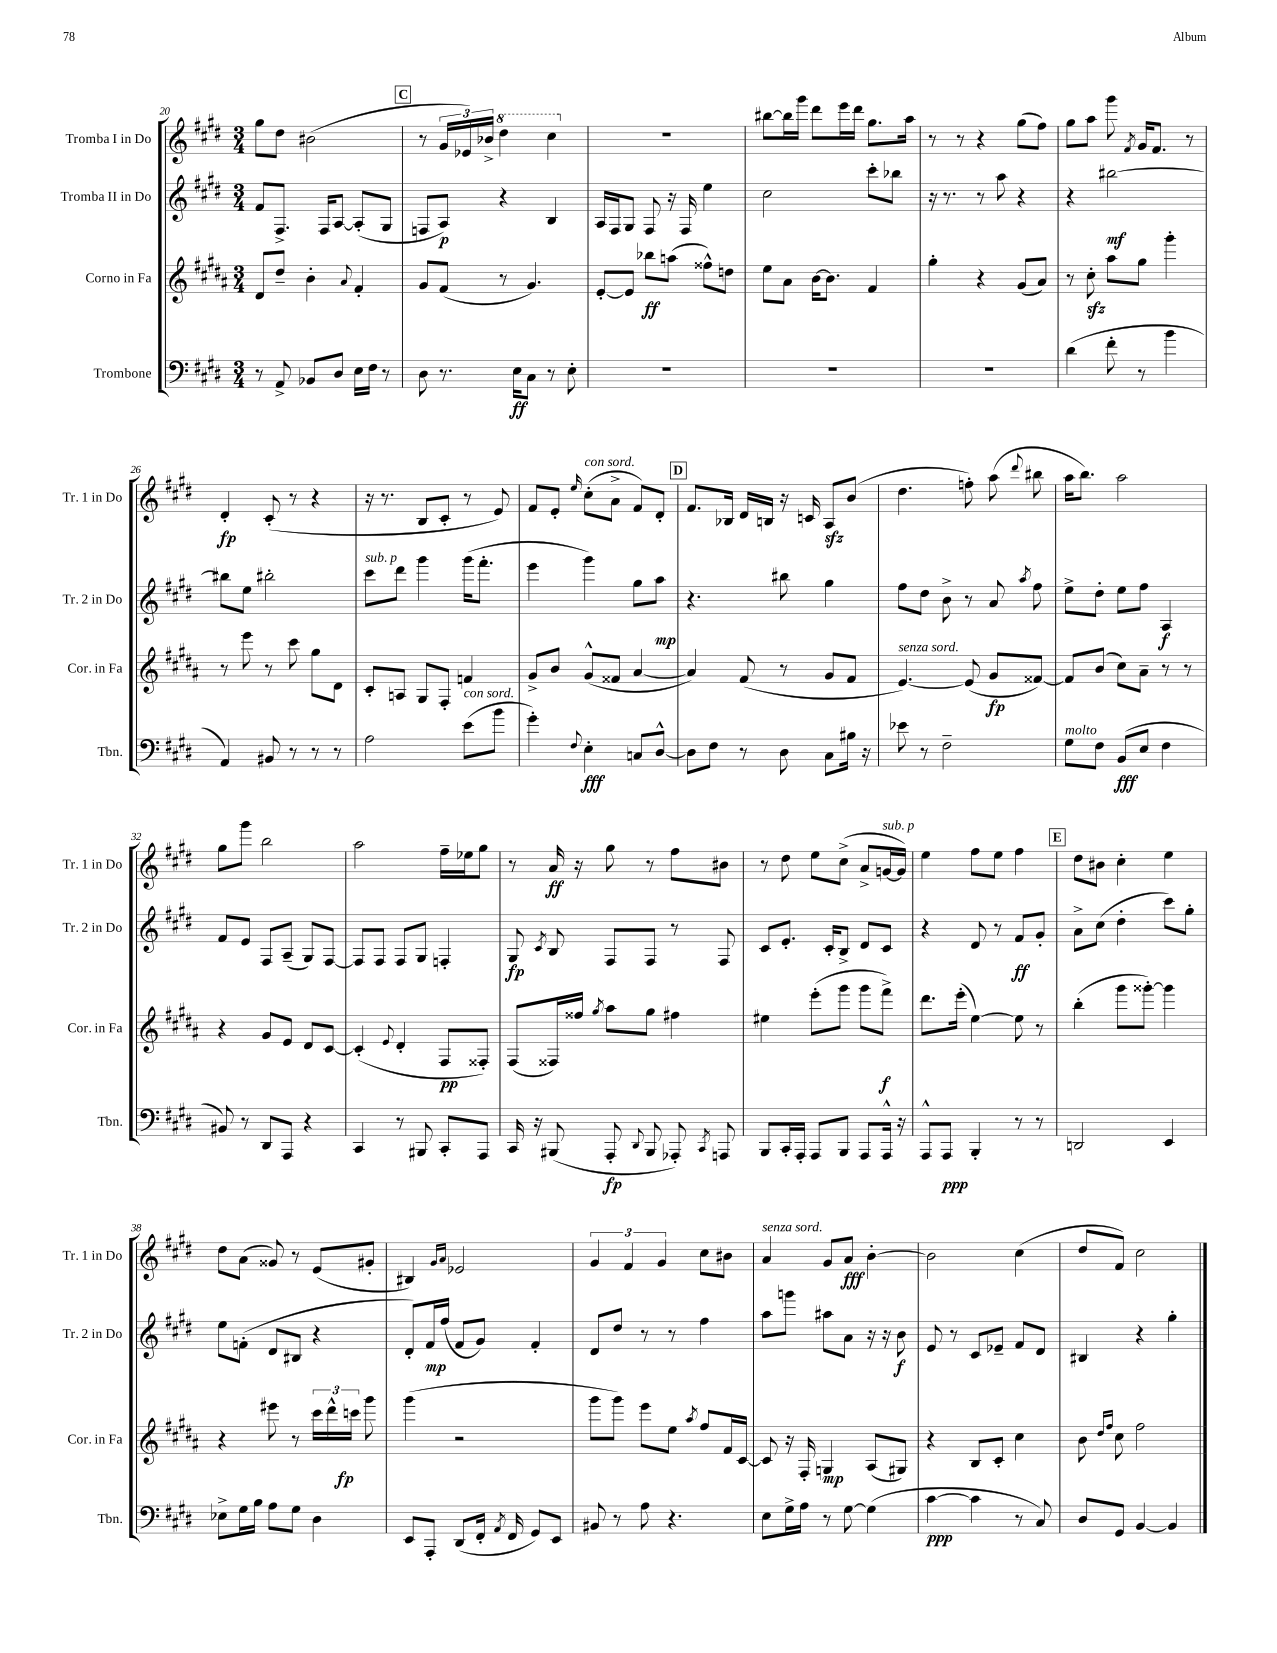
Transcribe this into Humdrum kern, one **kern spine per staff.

**kern	**dynam	**kern	**dynam	**kern	**dynam	**kern	**dynam
*part4	*part4	*part3	*part3	*part2	*part2	*part1	*part1
*staff4	*staff4	*staff3	*staff3	*staff2	*staff2	*staff1	*staff1
*I"Trombone	*	*I"Corno in Fa	*	*I"Tromba II in Do	*	*I"Tromba I in Do	*
*I'Tbn.	*	*I'Cor. in Fa	*	*I'Tr. 2 in Do	*	*I'Tr. 1 in Do	*
*clefF4	*	*clefG2	*	*clefG2	*	*clefG2	*
*k[f#c#g#d#]	*	*k[f#c#g#d#a#]	*	*k[f#c#g#d#]	*	*k[f#c#g#d#]	*
*M3/4	*	*M3/4	*	*M3/4	*	*M3/4	*
=20	=20	=20	=20	=20	=20	=20	=20
8r	.	8d#/L	.	8f#/L	.	8gg#\L	.
8AA^/	.	8dd#~/J	.	8.F#^/J	.	8dd#\J	.
8BB-X/L	.	4b'\	.	.	.	(2b#X\	.
.	.	.	.	16F#/KL	.	.	.
8D#/J	.	.	.	[8A/J	.	.	.
.	.	8qqa#/	.	.	.	.	.
16E\LL	.	4f#'/	.	(8A'/L]	.	.	.
16F#\JJ	.	.	.	.	.	.	.
8r	.	.	.	8G#/J	.	.	.
!!LO:REH:place=s1:t=C
=21	=21	=21	=21	=21	=21	=21	=21
8D#\	.	8g#/L	.	8Fn/L	.	8r	.
8.r	.	(8f#/J	.	8A/J)	p	24g#/LL	.
.	.	.	.	.	.	24e-X/)	.
.	.	.	.	.	.	24b-X^/JJ	.
*	*	*	*	*	*	*8va	*
.	.	8r	.	4r	.	4ddd#\	.
16E\KL	ff	.	.	.	.	.	.
8C#\J	.	4.g#/)	.	.	.	.	.
8r	.	.	.	4B/	.	4ccc#\	.
8E'\	.	.	.	.	.	.	.
=22	=22	=22	=22	=22	=22	=22	=22
*	*	*	*	*	*	*X8va	*
2.r	.	[8e'/L	.	16A/LL	.	2.r	.
.	.	.	.	16F#/J	.	.	.
.	.	8e/J]	.	8G#/J	.	.	.
.	.	8bb-X\L	ff	8F#/	.	.	.
.	.	(8aan\J	.	16r	.	.	.
.	.	.	.	16F#/	.	.	.
.	.	8ff##X^^\L)	.	4ee\	.	.	.
.	.	8ddn\J	.	.	.	.	.
=23	=23	=23	=23	=23	=23	=23	=23
2.r	.	8ee\L	.	2cc#\	.	[8bb#X\L	.
.	.	8a#\J	.	.	.	16bb#\L]	.
.	.	.	.	.	.	16ggg#\JJ	.
.	.	[16b\KL	.	.	.	8ddd#\L	.
.	.	8.b\J]	.	.	.	.	.
.	.	.	.	.	.	16eee\L	.
.	.	.	.	.	.	16ddd#\JJ	.
.	.	4f#/	.	8ccc#'\L	.	8.gg#\L	.
.	.	.	.	8bb-X\J	.	.	.
.	.	.	.	.	.	16aa\Jk	.
=24	=24	=24	=24	=24	=24	=24	=24
2.r	.	4gg#'\	.	16r	.	8r	.
.	.	.	.	8.r	.	.	.
.	.	.	.	.	.	8r	.
.	.	4r	.	8r	.	4r	.
.	.	.	.	8aa\	.	.	.
.	.	(8g#/L	.	4r	.	(8gg#\L	.
.	.	8a#/J)	.	.	.	8ff#\J)	.
=25	=25	=25	=25	=25	=25	=25	=25
(4d#\	.	8r	.	4r	.	8gg#\L	.
.	.	8cc#zz'\	.	.	.	8aa\J	.
8f#'\	.	8aa#\L	.	[2bb#X\	mf	8ggg#\	.
.	.	.	.	.	.	8qf#/	.
8r	.	8gg#\J	.	.	.	16g#/KL	.
.	.	.	.	.	.	8.f#/J	.
4b\	.	4ggg#'\	.	.	.	.	.
.	.	.	.	.	.	8r	.
!!LO:LB:g=z
=26	=26	=26	=26	=26	=26	=26	=26
4AA/)	.	8r	.	8bb#X\L]	.	4d#'/	fp
.	.	8eee\	.	8ee\J	.	.	.
8BB#X/	.	8r	.	2bb#X'\	.	(8c#'/	.
8r	.	8ccc#\	.	.	.	8r	.
8r	.	8gg#\L	.	.	.	4r	.
8r	.	8d#\J	.	.	.	.	.
=27	=27	=27	=27	=27	=27	=27	=27
!	!	!	!	!LO:TX:a:i:t=sub. p	!	!	!
2A\	.	8c#'/L	.	8ccc#\L	.	16r	.
.	.	.	.	.	.	8.r	.
.	.	8An/J	.	8ddd#\J	.	.	.
.	.	8G#/L	.	4ggg#\	.	8B/L	.
.	.	8F#'/J	.	.	.	8c#'/J	.
!LO:TX:a:i:t=con sord.	!	!	!	!	!	!	!
(8e\L	.	4fn/	.	(16ggg#\KL	.	8r	.
.	.	.	.	8.fff#'\J	.	.	.
8b\J	.	.	.	.	.	8e/)	.
=28	=28	=28	=28	=28	=28	=28	=28
4g#'\)	.	8g#^/L	.	4eee\	.	8f#/L	.
.	.	8b/J	.	.	.	8e'/J	.
8qqF#/	.	.	.	.	.	16qqee/	.
!	!	!	!	!	!	!LO:TX:a:i:t=con sord.	!
4E'\	fff	(8g#^^/L	.	4ggg#\)	.	(8cc#'\L	.
.	.	8f##X/J	.	.	.	8a^\J	.
8Cn/L	.	[4a#/	.	8gg#\L	.	8f#/L)	.
[8D#^^/J	.	.	.	8aa\J	mp	8d#'/J	.
!!LO:REH:place=s1:t=D
=29	=29	=29	=29	=29	=29	=29	=29
8D#\L]	.	4a#/])	.	4.r	.	8.f#/L	.
8F#\J	.	.	.	.	.	.	.
.	.	.	.	.	.	16B-X/Jk	.
8r	.	(8f#/	.	.	.	16d#/LL	.
.	.	.	.	.	.	16Bn/JJ	.
8D#\	.	8r	.	8bb#X\	.	16r	.
.	.	.	.	.	.	16cn/	.
8C#\L	.	8g#/L	.	4gg#\	.	8Azz/L	.
16B#X\Jk	.	8f#/J	.	.	.	(8b/J	.
16r	.	.	.	.	.	.	.
=30	=30	=30	=30	=30	=30	=30	=30
!	!	!LO:TX:a:i:t=senza sord.	!	!	!	!	!
8e-X\	.	[4.e/)	.	8ff#\L	.	4.dd#\	.
8r	.	.	.	8dd#\J	.	.	.
2F#~\	.	.	.	8b^\	.	.	.
.	.	(8e/]	.	8r	.	8ffn'\)	.
.	.	8g#/L	fp	8a/	.	(8aa\	.
.	.	.	.	8qaa/	.	8qqddd#/	.
.	.	[8f##X/J)	.	8ff#\	.	8bb#X\	.
=31	=31	=31	=31	=31	=31	=31	=31
!LO:TX:a:i:t=molto	!	!	!	!	!	!	!
8G#\L	.	8f##/L]	.	8ee^\L	.	16aa\KL	.
.	.	.	.	.	.	8.bb\J)	.
8F#\J	.	(8b/J	.	8dd#'\J	.	.	.
(8BB/L	fff	8cc#\L)	.	8ee\L	.	2aa\	.
8E/J	.	8a#~\J	.	8ff#\J	.	.	.
4F#\	.	8r	.	4A/	f	.	.
.	.	8r	.	.	.	.	.
!!LO:LB:g=z
=32	=32	=32	=32	=32	=32	=32	=32
8BB#X/)	.	4r	.	8f#/L	.	8gg#\L	.
8r	.	.	.	8e/J	.	8ggg#\J	.
8DD#/L	.	8g#/L	.	8F#/L	.	2bb\	.
8AAA/J	.	8e/J	.	(8A~/J	.	.	.
4r	.	8d#/L	.	8G#/L)	.	.	.
.	.	[8c#/J	.	[8F#/J	.	.	.
=33	=33	=33	=33	=33	=33	=33	=33
4CC#/	.	(4c#'/]	.	8F#/L]	.	2aa\	.
.	.	.	.	8F#/J	.	.	.
.	.	8qqe/	.	.	.	.	.
8r	.	4d#'/	.	8F#/L	.	.	.
8BBB#X/	.	.	.	8G#/J	.	.	.
8CC#'/L	.	8F#/L	pp	4Fn'/	.	16ff#~\LL	.
.	.	.	.	.	.	16ee-X\J	.
8AAA/J	.	8F##X'/J)	.	.	.	8gg#\J	.
=34	=34	=34	=34	=34	=34	=34	=34
16CC#/	.	(8F#/L	.	8G#/	fp	8r	.
16r	.	.	.	.	.	.	.
.	.	.	.	8qc#/	.	.	.
(8BBB#X/	.	16F##X/L)	.	8B/	.	16a/	ff
.	.	16ff##X/JJ	.	.	.	16r	.
.	.	8qgg#/	.	.	.	.	.
8AAA'/	fp	8aa#\L	.	8F#/L	.	8gg#\	.
8qqDD#/	.	.	.	.	.	.	.
8BBB#/	.	8gg#\J	.	8F#/J	.	8r	.
8AAA-X'/)	.	4ff#X\	.	8r	.	8ff#\L	.
8qCC#/	.	.	.	.	.	.	.
8AAAn/	.	.	.	8F#/	.	8b#X\J	.
=35	=35	=35	=35	=35	=35	=35	=35
8BBB/L	.	4ee#X\	.	8c#/L	.	8r	.
16CC#'/L	.	.	.	8.e'/J	.	8dd#\	.
16AAA'/JJ	.	.	.	.	.	.	.
8AAA/L	.	(8eee'\L	.	.	.	8ee\L	.
.	.	.	.	16c#'/KL	.	.	.
8BBB/J	.	8ggg#\J	.	8B^/J	.	(8cc#^\J	.
8AAA/L	.	8ggg#\L	.	8d#/L	.	8a^/L	.
!	!	!	!	!	!	!LO:TX:a:i:t=sub. p	!
16AAA^^/Jk	.	8fff#^\J)	f	8c#/J	.	[16gn/L	.
16r	.	.	.	.	.	16g/JJ])	.
=36	=36	=36	=36	=36	=36	=36	=36
8AAA^^/L	.	8.ddd#\L	.	4r	.	4ee\	.
8AAA/J	ppp	.	.	.	.	.	.
.	.	(16eee'\Jk	.	.	.	.	.
4BBB'/	.	[4ee\)	.	8d#/	.	8ff#\L	.
.	.	.	.	8r	.	8ee\J	.
8r	.	8ee\]	.	8f#/L	ff	4ff#\	.
8r	.	8r	.	8g#'/J	.	.	.
!!LO:REH:place=s1:t=E
=37	=37	=37	=37	=37	=37	=37	=37
2DDn/	.	(4bb'\	.	8a^\L	.	8dd#\L	.
.	.	.	.	(8cc#\J	.	8b#X\J	.
.	.	8ggg#\L	.	4dd#'\	.	4cc#'\	.
.	.	[8ggg##X'\J)	.	.	.	.	.
4EE/	.	4ggg##\]	.	8ccc#\L)	.	4ee\	.
.	.	.	.	8gg#'\J	.	.	.
!!LO:LB:g=z
=38	=38	=38	=38	=38	=38	=38	=38
8E-X^\L	.	4r	.	8ee\L	.	8dd#\L	.
16G#\L	.	.	.	(8fn'\J	.	(8a\J	.
16B\JJ	.	.	.	.	.	.	.
8A\L	.	8eee#X\	.	8d#/L	.	8g##X/)	.
8G#\J	.	8r	.	8B#X/J	.	8r	.
4D#\	.	24ccc#\LL	.	4r	.	(8e/L	.
.	.	24ddd#^^\	.	.	.	.	.
.	.	24cccn\JJ	fp	.	.	.	.
.	.	8ggg#\	.	.	.	8g#X'/J	.
=39	=39	=39	=39	=39	=39	=39	=39
8EE/L	.	(4ggg#\	.	8d#'/L)	.	4B#X/)	.
8AAA'/J	.	.	.	16f#/L	mp	.	.
.	.	.	.	(16ff#/JJ	.	.	.
.	.	.	.	.	.	16qqg#/LL	.
.	.	.	.	.	.	16qqa/JJ	.
(8DD#/L	.	2r	.	8f#/L	.	2e-X/	.
16FF#'/Jk	.	.	.	8g#/J)	.	.	.
8qAA/	.	.	.	.	.	.	.
16FF#/	.	.	.	.	.	.	.
8GG#/L)	.	.	.	4f#'/	.	.	.
8EE/J	.	.	.	.	.	.	.
=40	=40	=40	=40	=40	=40	=40	=40
8BB#X/	.	8ggg#\L	.	8d#/L	.	6g#/	.
8r	.	8ggg#\J)	.	8dd#/J	.	.	.
.	.	.	.	.	.	6f#/	.
8A\	.	8eee\L	.	8r	.	.	.
.	.	.	.	.	.	6g#/	.
4.r	.	8ee\J	.	8r	.	.	.
.	.	8qaa#/	.	.	.	.	.
.	.	8ff#/L	.	4ff#\	.	8cc#\L	.
.	.	16f#/L	.	.	.	8b#X\J	.
.	.	[16c#/JJ	.	.	.	.	.
=41	=41	=41	=41	=41	=41	=41	=41
!	!	!	!	!	!	!LO:TX:a:i:t=senza sord.	!
8E\L	.	8c#/]	.	8aa\L	.	4a/	.
16G#^\L	.	16r	.	8gggn\J	.	.	.
16A\JJ	.	16F#'/	.	.	.	.	.
8r	.	4Gn/	mp	8aa#X\L	.	8g#/L	.
[8G#\	.	.	.	8a\J	.	8a/J	fff
(4G#\]	.	(8A#/L	.	16r	.	[4b'\	.
.	.	.	.	16r	.	.	.
.	.	8G#X/J)	.	8b\	f	.	.
=42	=42	=42	=42	=42	=42	=42	=42
[4c#\	ppp	4r	.	8e/	.	2b\]	.
.	.	.	.	8r	.	.	.
4c#\]	.	8B/L	.	8c#/L	.	.	.
.	.	8c#'/J	.	8e-X~/J	.	.	.
8r	.	4cc#\	.	8f#/L	.	(4cc#\	.
8C#/)	.	.	.	8d#/J	.	.	.
=43	=43	=43	=43	=43	=43	=43	=43
8D#/L	.	8b\	.	4B#X/	.	8dd#/L	.
.	.	16qqdd#/LL	.	.	.	.	.
.	.	16qqff#/JJ	.	.	.	.	.
8GG#/J	.	8cc#\	.	.	.	8f#/J)	.
[4BB/	.	2ff#\	.	4r	.	2cc#\	.
4BB/]	.	.	.	4gg#'\	.	.	.
==	==	==	==	==	==	==	==
*-	*-	*-	*-	*-	*-	*-	*-
